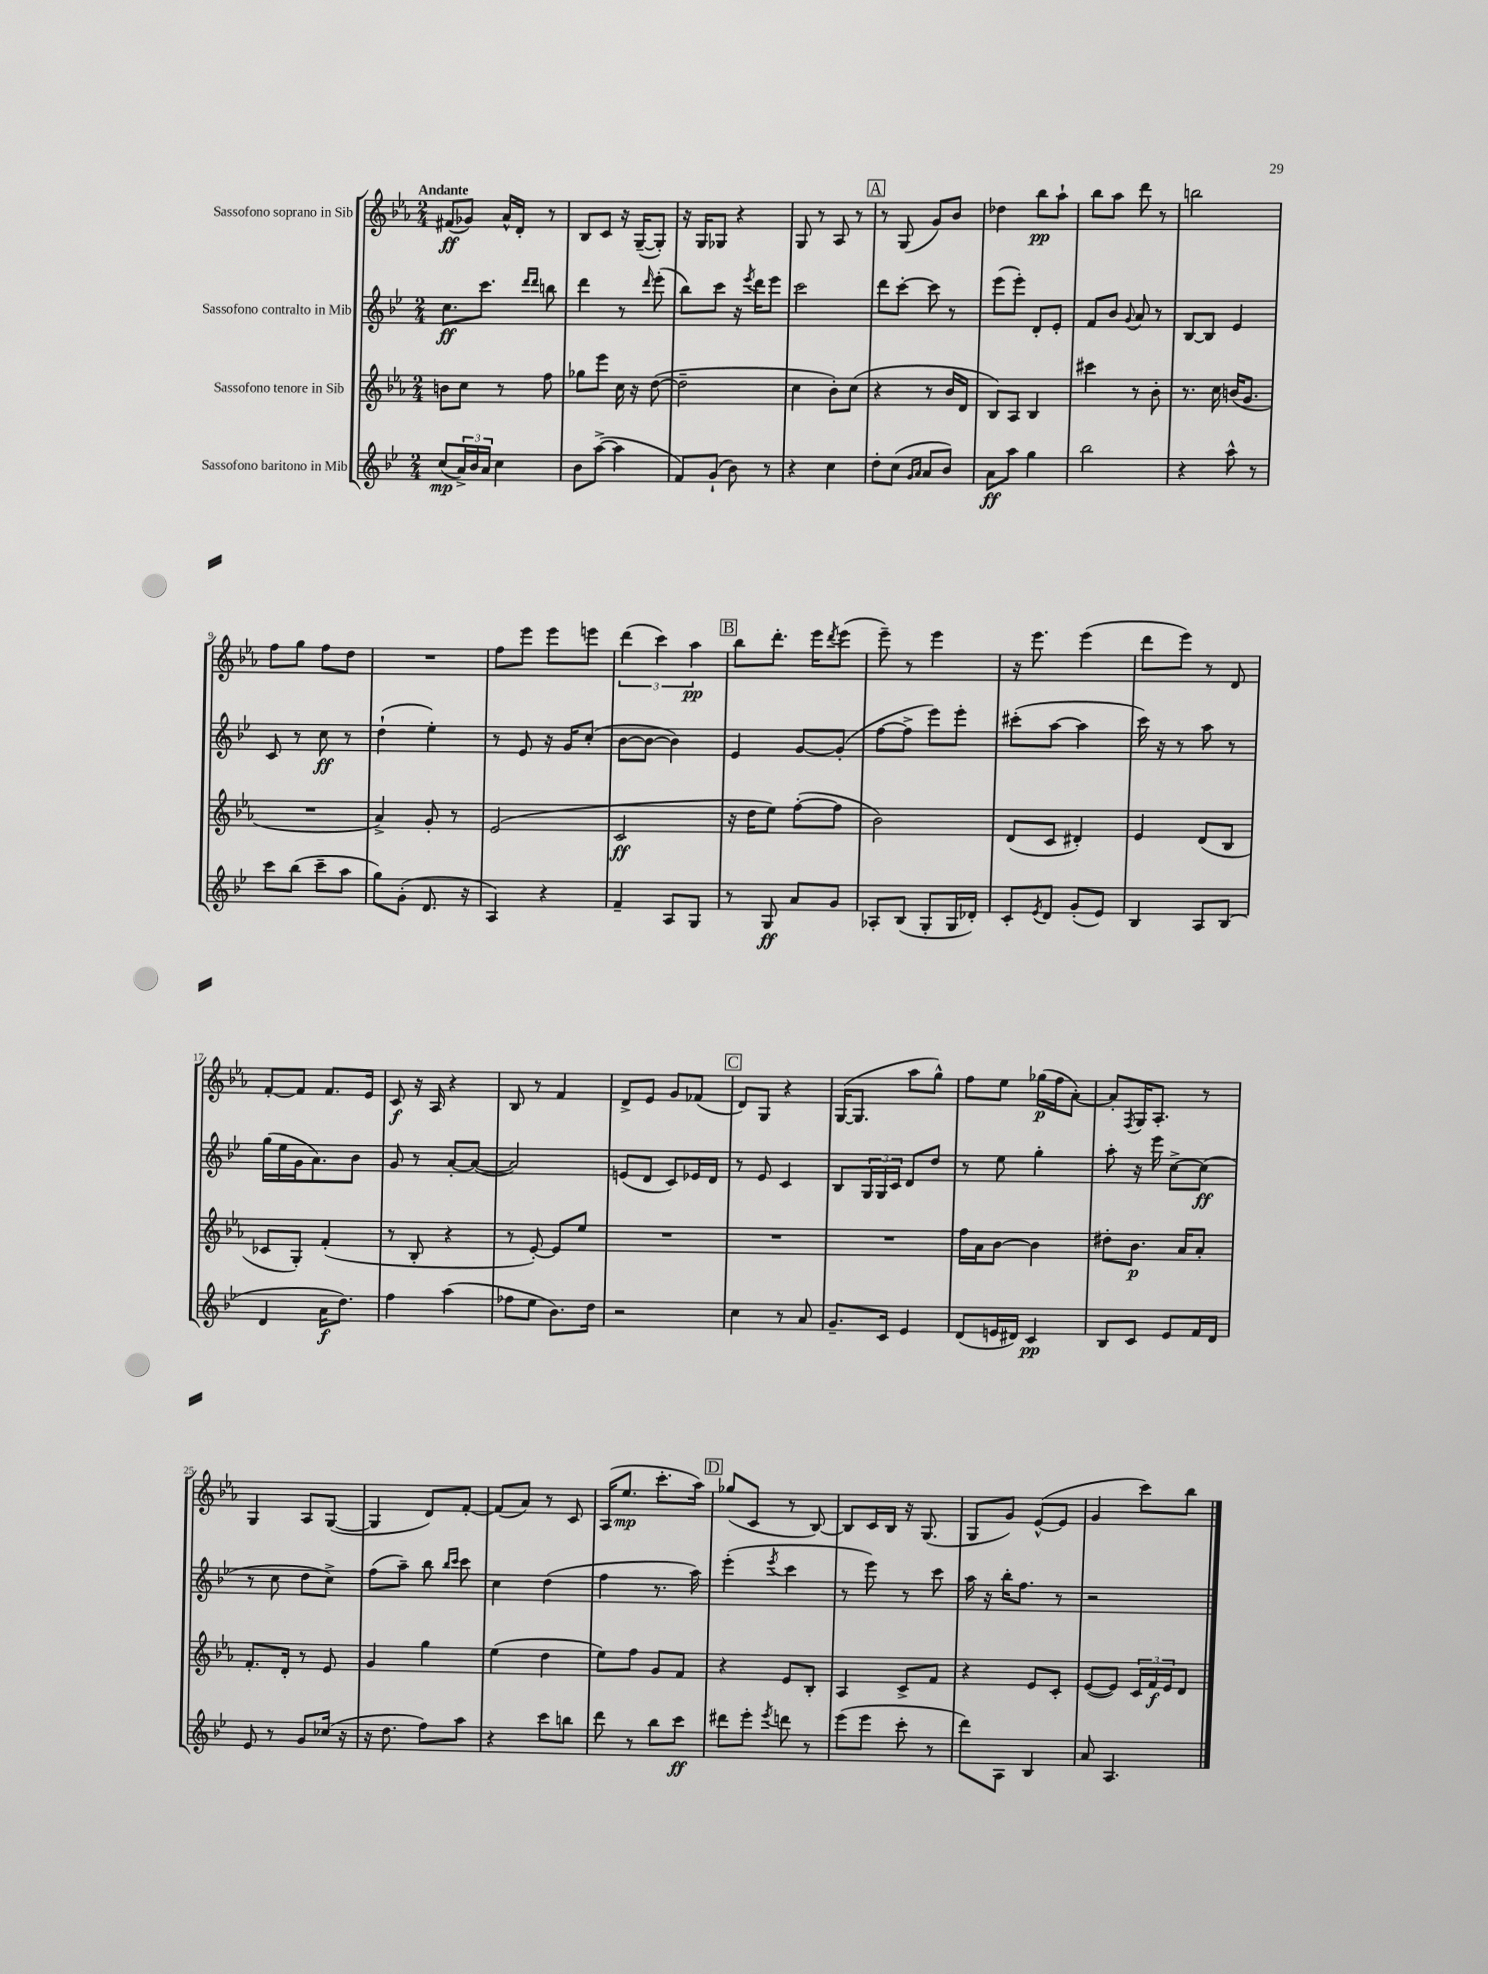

**kern	**kern	**kern	**kern
*staff4	*staff3	*staff2	*staff1
*clefG2	*clefG2	*clefG2	*clefG2
*k[b-e-]	*k[b-e-a-]	*k[b-e-]	*k[b-e-a-]
*M2/4	*M2/4	*M2/4	*M2/4
(8cc	8b	8.cc	(8f#
24a^)	8cc	.	8g-)
24b-	.	.	.
.	.	8.ccc	.
24a	.	.	.
4cc	8r	.	16a-^^
.	.	.	16d'
.	.	16qqddd	.
.	.	16qqddd	.
.	8ff	8bb	8r
=	=	=	=
8b-	8gg-	4ddd	8B-
([8aa^	8eee-	.	8c
4aa]	16cc	8r	16r
.	16r	.	([16G~
.	.	16qqddd	.
.	([8dd	(8eee-'	8G'])
=	=	=	=
8f)	2dd~]	8bb-)	16r
.	.	.	16G
(8g`	.	8ccc	8G-
8b-)	.	16r	4r
.	.	8qeee-	.
.	.	16ddd	.
8r	.	8eee-	.
=	=	=	=
4r	4cc	2ccc	8G
.	.	.	8r
4cc	8b-')	.	8A-
.	(8cc	.	8r
=	=	=	=
8dd'	4r	8ddd	8r
(8cc	.	[8ccc'	(8G
16qqg	.	.	.
16qqa	.	.	.
8a	8r	8ccc]	8g)
8b-)	16b-	8r	8b-
.	16d	.	.
=	=	=	=
8a	8B-)	(8eee-	4dd-
8aa	8A-	8eee-')	.
4gg	4B-	8d'	8bb-
.	.	8e-'	8aa-`
=	=	=	=
2bb-	4ccc#	8f	8bb-
.	.	8b-	8aa-
.	.	8qqg	.
.	8r	8a	8ddd
.	8b-'	8r	8r
=	=	=	=
4r	8.r	[8B-	2bb
.	.	8B-]	.
.	16cc	.	.
8aa^^	(16b	4e-	.
.	8.g	.	.
8r	.	.	.
=	=	=	=
8ccc	2r	8c	8ff
(8bb-	.	8r	8gg
8ccc~	.	8cc	8ff
8aa	.	8r	8dd
=	=	=	=
8gg)	4a-^)	(4dd`	2r
(8g'	.	.	.
8.d	8g'	4ee-')	.
.	8r	.	.
16r	.	.	.
=	=	=	=
4A)	(2e-	8r	8ff
.	.	8e-	8eee-
4r	.	16r	8eee-
.	.	16g	.
.	.	(8cc'	8eee
=	=	=	=
4f~	2c	[8b-	(6ddd
.	.	8b-_	.
.	.	.	6ccc)
8A	.	4b-])	.
.	.	.	6aa-
8G	.	.	.
=	=	=	=
8r	16r	4e-	8bb-
.	16dd	.	.
8G	8ee-)	.	8.ddd'
8a	([8ff'	[8g	.
.	.	.	16eee-
.	.	.	8qddd
8g	8ff]	(8g']	(8eee-
=	=	=	=
8A-'	2b-)	[8ff	8eee-~)
(8B-	.	8ff^]	8r
8G'	.	8eee-)	4eee-
16G	.	8eee-'	.
16d-')	.	.	.
=	=	=	=
8c'	(8d	(8ccc#'	16r
.	.	.	8.eee-
8qe-	.	.	.
8d	8c	[8aa	.
(8g'	4d#')	4aa]	(4eee-
8e-)	.	.	.
=	=	=	=
4B-	4e-	16ccc)	8ddd
.	.	16r	.
.	.	8r	8eee-)
8A	(8d	8aa	8r
(8B-	8B-	8r	8d
=	=	=	=
4d	8c-	(16gg	[8f'
.	.	16ee-	.
.	8G')	16g	8f]
.	.	8.a)	.
16a	(4f'	.	8.f
8.dd)	.	.	.
.	.	8b-	.
.	.	.	16e-
=	=	=	=
4ff	8r	8g	8c
.	8B-'	8r	16r
.	.	.	16A-
(4aa	4r	[8a'	4r
.	.	(8a_	.
=	=	=	=
8ff-	8r	2a])	8B-
8ee-	[8e-')	.	8r
8.b-)	8e-]	.	4f
.	8ee-	.	.
16dd	.	.	.
=	=	=	=
2r	2r	(8e	8d^
.	.	8d	8e-
.	.	8c)	8g
.	.	16e-	(8f-
.	.	16d	.
=	=	=	=
4cc	2r	8r	8d)
.	.	8e-	8G
8r	.	4c	4r
8a	.	.	.
=	=	=	=
8.g~	2r	8B-	([16G
.	.	.	8.G]
.	.	24G	.
.	.	24G	.
16c	.	.	.
.	.	24c	.
4e-	.	8d	8aa-
.	.	8dd	8gg^^)
=	=	=	=
(8d	16ff	8r	8ff
.	16a-	.	.
16e	[8b-	8ee-	8ee-
16d#)	.	.	.
4c	4b-]	4gg'	(16gg-
.	.	.	16ff
.	.	.	[8a-')
=	=	=	=
8B-	8dd#'	8aa'	8a-']
.	.	.	8qF
8c	8.b-	16r	16G
.	.	16eee-	8.A-'
8e-	.	[8cc^	.
.	16a-	.	.
16f	8a-'	(8cc]	8r
16d	.	.	.
=	=	=	=
8e-	8.f'	8r	4G
8r	.	8cc	.
.	16d'	.	.
8g	8r	8dd	8A-
(16cc-	8e-	8cc^)	([8G
16r	.	.	.
=	=	=	=
16r	4g	(8ff	4G]
8.dd	.	.	.
.	.	8aa~)	.
8ff)	4gg	8bb-	8d)
.	.	16qqbb-	.
.	.	16qqccc	.
8aa	.	8ccc	[8f'
=	=	=	=
4r	(4ee-	4cc	(8f]
.	.	.	8a-)
8ccc	4dd	(4dd	8r
8bb	.	.	8c
=	=	=	=
8ddd	8ee-)	4ff	(16A-
.	.	.	8.ee-
8r	8ff	.	.
8bb-	8g	8.r	8.ccc'
8ccc	8f	.	.
.	.	16aa)	16aa-)
=	=	=	=
8ddd#	4r	(4eee-'	(8gg-
8eee-'	.	.	8c
8qeee-	.	8qeee-	.
8ddd	8e-	4ccc	8r
8r	8B-'	.	[8B-)
=	=	=	=
(8eee-	4A-	8r	8B-]
8eee-	.	8eee-)	16c
.	.	.	16B-
8ccc'	8c^	8r	16r
.	.	.	(8.G
8r	8f	8ccc	.
=	=	=	=
8ddd)	4r	16aa	8G
.	.	16r	.
8A	.	16bb-'	8g)
.	.	8.ff	.
4B-	8e-	.	([8e-^^
.	8c'	8r	8e-]
=	=	=	=
8a	([8e-	2r	4g
4.A	8e-])	.	.
.	24c	.	8ccc)
.	24f	.	.
.	24e-	.	.
.	8d	.	8bb-
==	==	==	==
*-	*-	*-	*-
